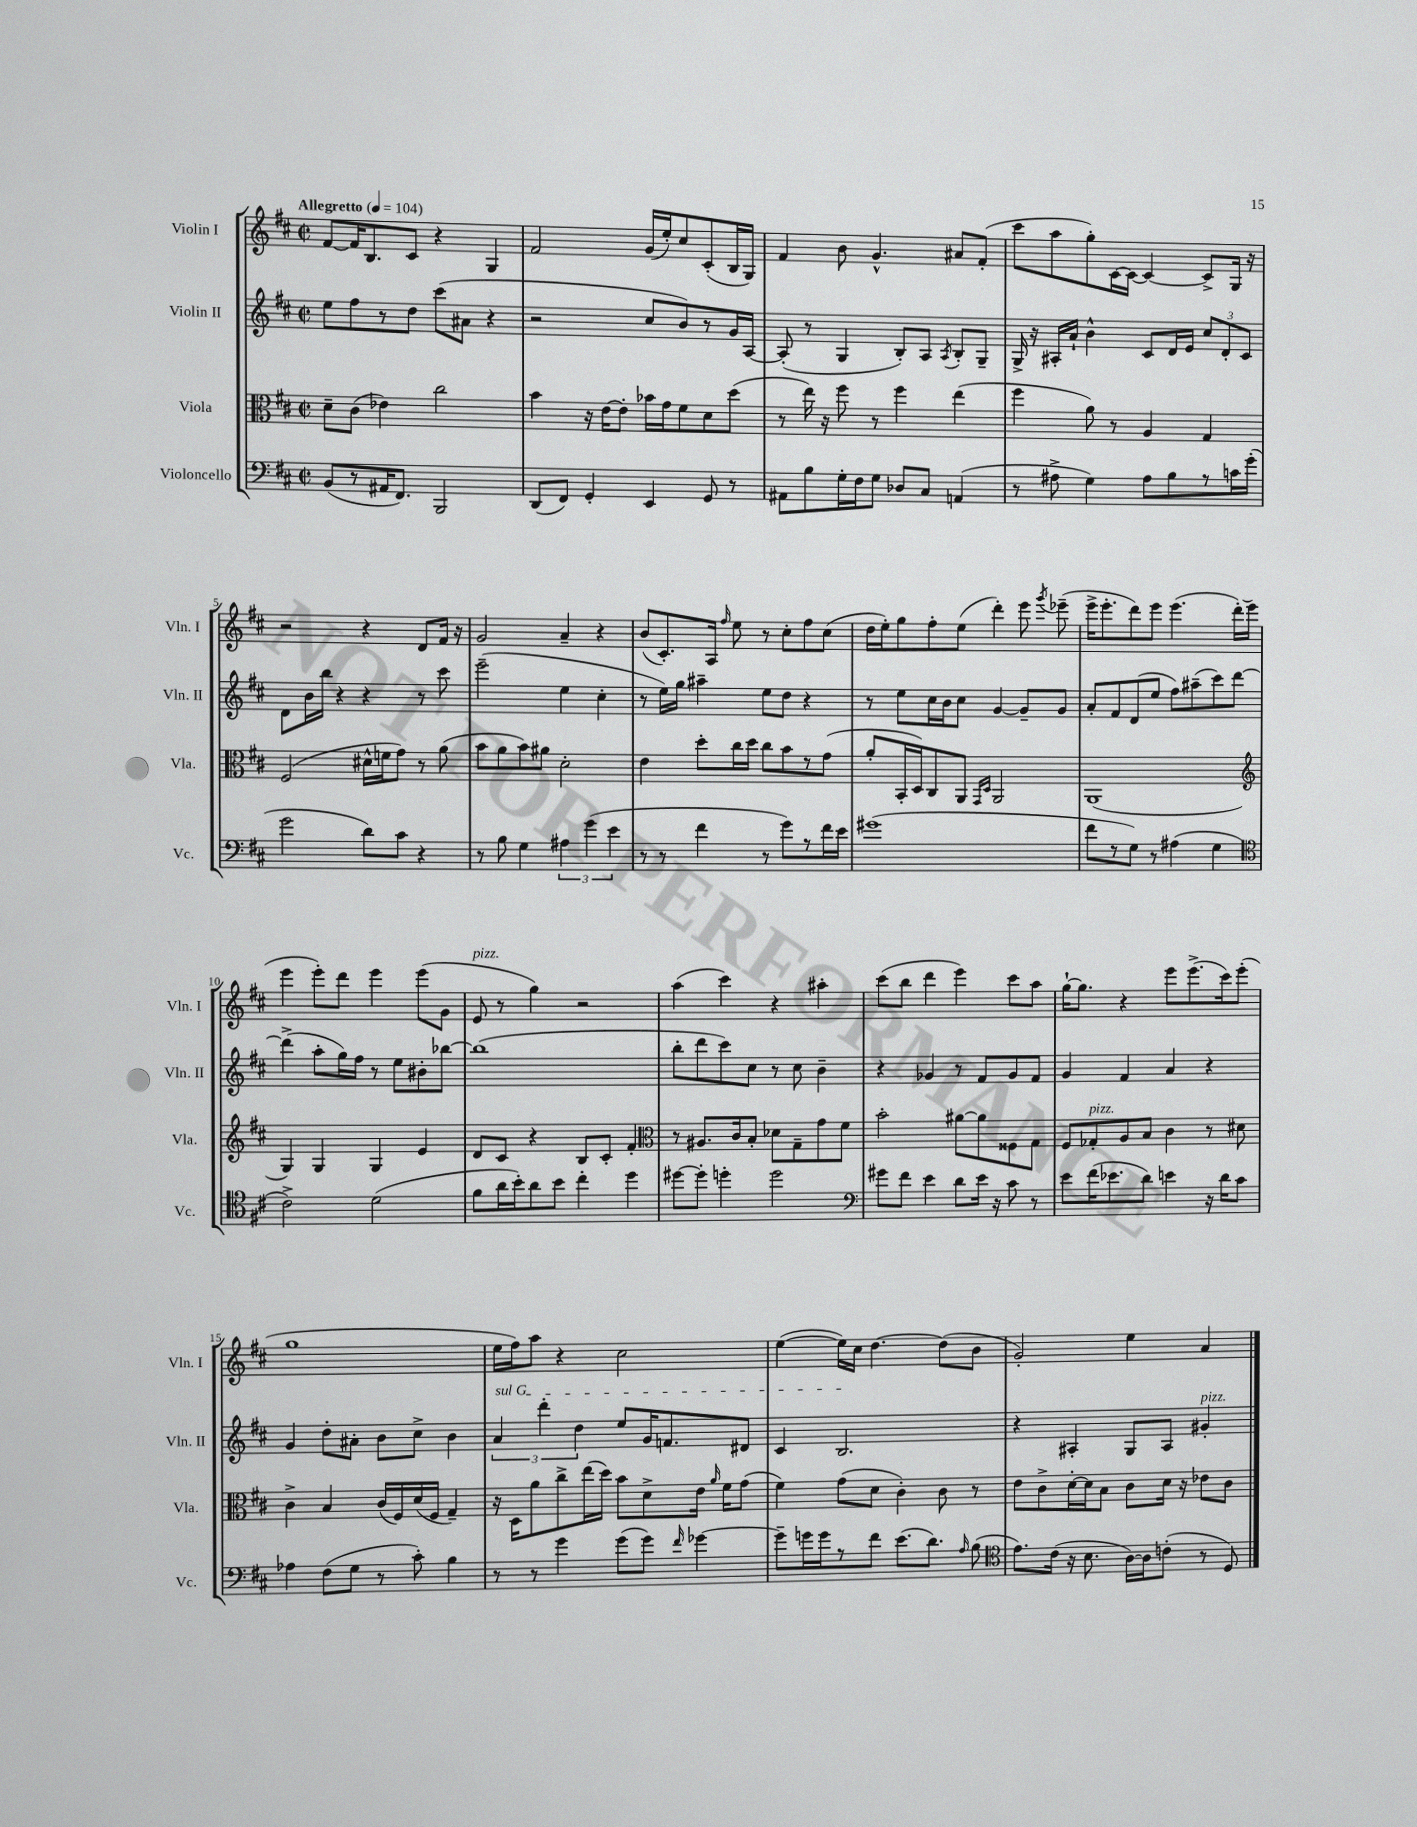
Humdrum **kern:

**kern	**kern	**kern	**kern
*staff4	*staff3	*staff2	*staff1
*clefF4	*clefC3	*clefG2	*clefG2
*k[f#c#]	*k[f#c#]	*k[f#c#]	*k[f#c#]
*M2/2	*M2/2	*M2/2	*M2/2
*met(c|)	*met(c|)	*met(c|)	*met(c|)
*MM104	*MM104	*MM104	*MM104
(8BB	8d~	8ee	[8f#
8r	(8c#	8ff#	16f#]
.	.	.	8.B
16AA#	4e-)	8r	.
8.FF#)	.	.	.
.	.	8dd	8c#
2BBB	2cc#	(8ccc#	4r
.	.	8a#	.
.	.	4r	4G
=	=	=	=
(8DD	4b	2r	2f#
8FF#)	.	.	.
4GG'	16r	.	.
.	[16e	.	.
.	8e']	.	.
4EE	16b-	8cc#	(16g
.	16g	.	16ee')
.	8f#	8b)	8cc#
8GG	8d	8r	(8c#'
8r	(8dd	16g	16B
.	.	[16A	16G)
=	=	=	=
8AA#	8r	(8A']	4f#
8B	16ee)	8r	.
.	16r	.	.
16G'	8ff#	4G	8b
16F#	.	.	.
8G	8r	.	4.g^^
8D-	4ff#	8B')	.
8C#	.	8A	.
.	.	8qA	.
(4AA	(4ee	8B'	8a#
.	.	8G~	(8f#'
=	=	=	=
8r	4ff#	16G^	8ccc#
.	.	16r	.
8A#^	.	16A#'	8aa
.	.	16a`	.
4G)	8a)	4b^^	8gg')
.	8r	.	[16c#
.	.	.	16c#_
8A#	4A	8c#	4c#_
8B	.	16d	.
.	.	16e	.
8r	4G	12cc#	8c#^]
.	.	12d'	.
16c	.	.	16G
.	.	12c#	.
(16g'	.	.	16r
=	=	=	=
2g	(2F#	8d	2r
.	.	16b	.
.	.	16bb	.
.	.	4r	.
8d)	16d#^^	4r	4r
.	16f	.	.
8c#	8g)	.	.
4r	8r	8r	8d
.	(8a	8ccc#	16f#
.	.	.	16r
=	=	=	=
8r	8b	(2eee~	2g
8B	8a	.	.
4G	8b)	.	.
.	8a#	.	.
6A#	2d'	4ee	4a~
(6g	.	.	.
.	.	4cc#'	4r
6e	.	.	.
=	=	=	=
8r	4e	8r	(8b
8r	.	16ee)	8.c#')
.	.	16gg	.
4f#	8dd'	4aa#~	.
.	.	.	16A
.	.	.	16qqff#
.	16cc#	.	8ee
.	16dd	.	.
8r	8cc#	8ee	8r
8g)	8b	8dd	8cc#'
8r	8r	4r	8ff#
16f#	(8g	.	(8cc#
16e	.	.	.
=	=	=	=
(1g#	8a'	8r	16dd
.	.	.	16ee')
.	16BB'	8ee	8gg
.	16D)	.	.
.	8C#	16cc#	8ff#'
.	.	16b	.
.	8AA	8cc#	(8ee
.	16qqGG	.	.
.	16qqD	.	.
.	2AA	[4g	4ddd')
.	.	8g~]	8eee
.	.	.	8qggg
.	.	8g	(8eee-~
=	=	=	=
8f#	(1AA	8a'	16eee^
.	.	.	8.eee'
8r	.	8f#	.
8G)	.	(8d	8ddd)
8r	.	8ee	8eee
(4A#	.	8ff#)	(4.eee
.	.	(8aa#~	.
4G	.	8ccc#)	.
.	.	[8ddd	16ddd')
.	.	.	(16eee
=	=	=	=
*clefC4	*clefG2	*	*
2c#^)	4G)	(4ddd^]	4eee
.	4G	8aa'	8eee')
.	.	16gg)	8ddd
.	.	16ff#	.
(2d	4G	8r	4eee
.	.	8ee	.
.	4e	8b#'	(8eee
.	.	[8bb-	8g
=	=	=	=
8f#	8d	(1bb-]	8e
16a	8c#	.	8r
16b')	.	.	.
8a	4r	.	4gg)
8b	.	.	.
4cc#'	8B	.	2r
.	8c#'	.	.
4dd	4f#'	.	.
=	=	=	=
*	*clefC3	*	*
[8dd#	8r	8bb'	(4aa
8dd#']	8.A#	8ddd	.
4dd'	.	8ccc#)	4ccc#)
.	16c#	.	.
.	8B'	8cc#	.
2dd	8d-	8r	4r
.	8G~	8cc#	.
.	8g	4b~	4aa#'
.	8f#	.	.
=	=	=	=
*clefF4	*	*	*
8g#	2b'	4r	(8ccc#
8f#	.	.	8bb
4e	.	4g-	4ddd
8d	[8a#	8r	4eee)
16e	8a#]	8f#	.
16r	.	.	.
8c#	8F##	8g-	8ccc#
8r	8G	8f#	8aa
=	=	=	=
8e	8F#	4g	[16gg`
.	.	.	8.gg]
(16f#	8G-'	.	.
8.e-	.	.	.
.	8A	4f#	4r
8d)	8B	.	.
4e	4c#	4a	8eee
.	.	.	(8.eee^
16r	8r	4r	.
16d	.	.	16ccc#)
8c#	8d#	.	(8eee'
=	=	=	=
4A-	4c#^	4g	1gg
(8F#	4B	8dd'	.
8G	.	8a#'	.
8r	(16c#	8b	.
.	16F#)	.	.
8c#')	(16d	8cc#^	.
.	16F#	.	.
4B	4G~)	4b	.
=	=	=	=
8r	16r	6a	16ee
.	16D	.	16ff#)
8r	8a	.	8aa
.	.	6ddd'	.
4g	8cc#^	.	4r
.	.	6dd	.
.	(16ee	.	.
.	16dd)	.	.
(8g	8b	8ee	2cc#
8g)	8d^	16g	.
.	.	8.f	.
16qqf#	.	.	.
[4g-	16e	.	.
.	16qqa	.	.
.	16f#	.	.
.	(8g	8d#	.
=	=	=	=
8g-~]	4f#)	4c#	([4ee
16g	.	.	.
16g	.	.	.
8r	(8g	2.B	16ee])
.	.	.	16cc#
8f#	8d	.	[4.dd
(8.e	4c#')	.	.
8.d)	.	.	.
.	8c#	.	(8dd]
16qqA	.	.	.
(8B	8r	.	8b
=	=	=	=
*clefC4	*	*	*
8.e)	8e	4r	2g')
.	8c#^	.	.
(16c#	.	.	.
16r	[16d'	4A#'	.
8.B	16d]	.	.
.	8B	.	.
[16A)	8c#	8G	4ee
16A]	.	.	.
(8c'	16d	8A#	.
.	16r	.	.
8r	8e-	4g#'	4a
8D)	8c#	.	.
==	==	==	==
*-	*-	*-	*-
